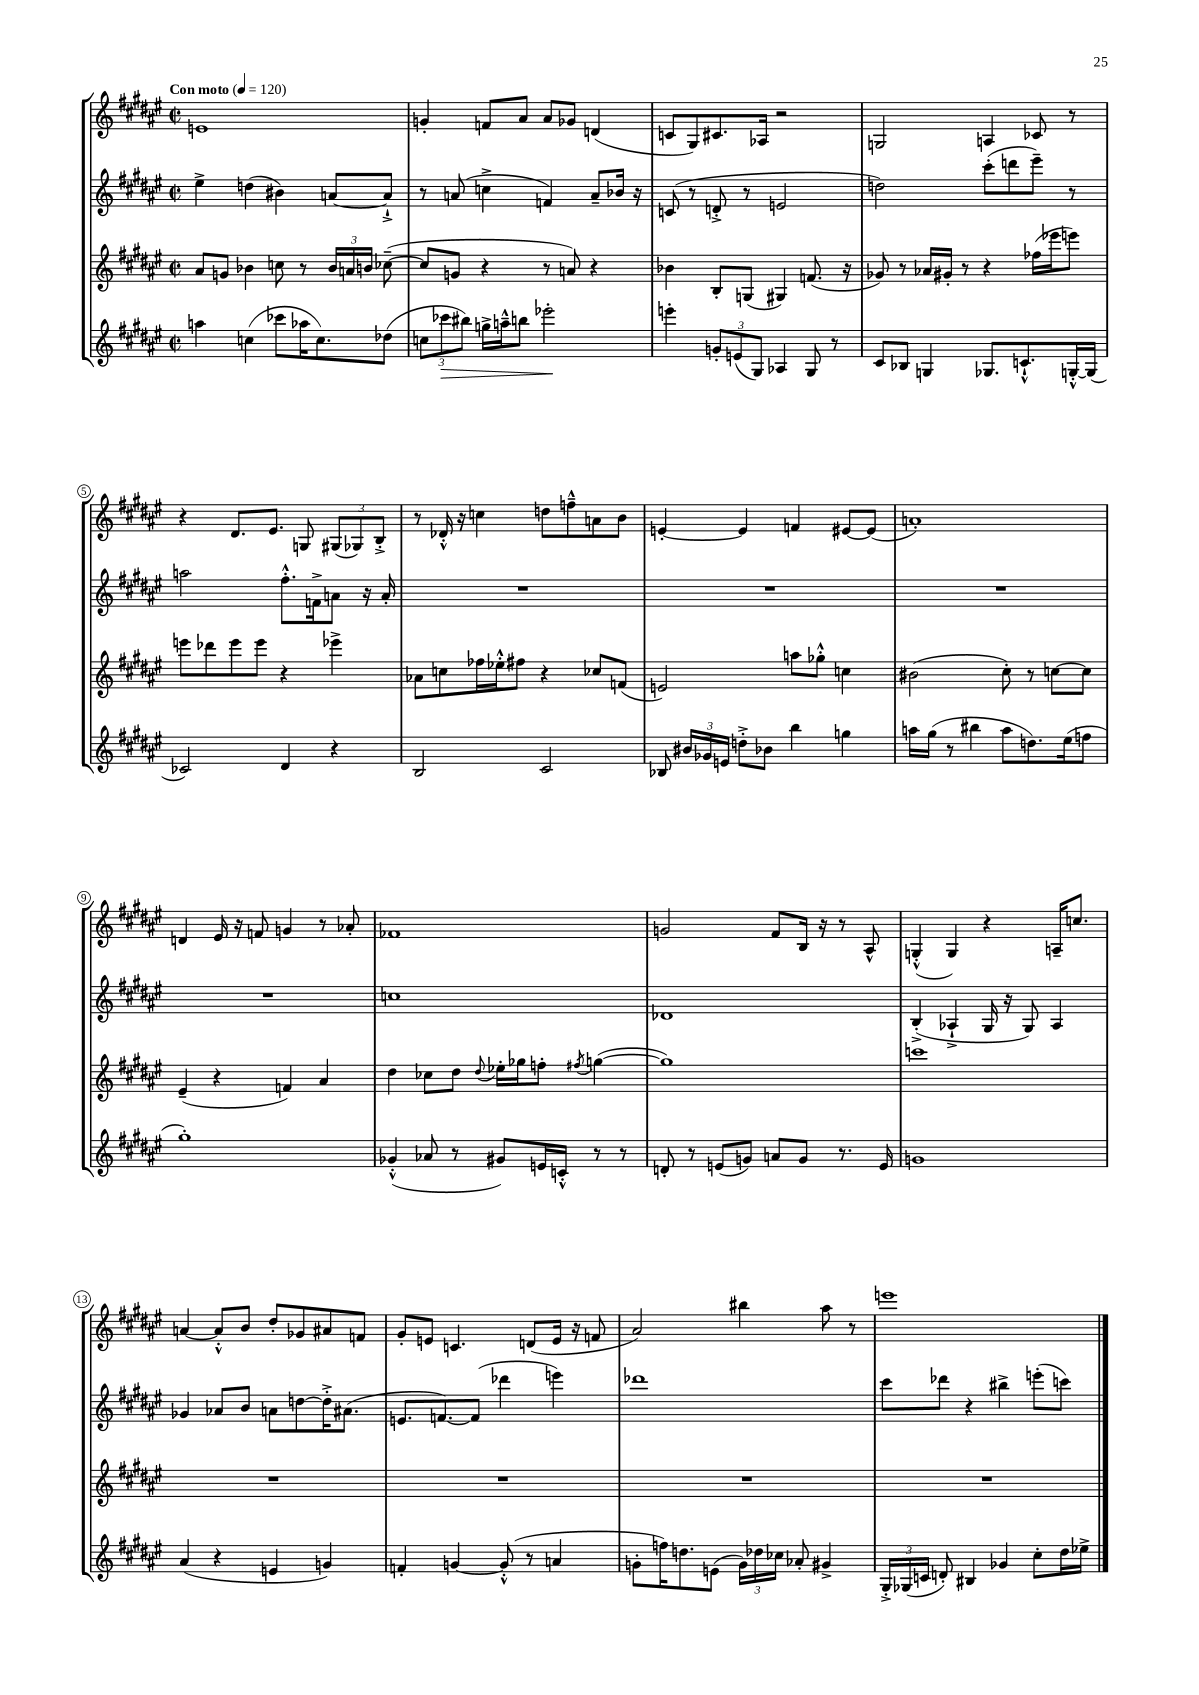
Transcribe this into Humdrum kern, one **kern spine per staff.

**kern	**dynam	**kern	**kern	**kern
*part4	*part4	*part3	*part2	*part1
*staff4	*staff4	*staff3	*staff2	*staff1
*clefG2	*	*clefG2	*clefG2	*clefG2
*k[f#c#g#d#a#e#]	*	*k[f#c#g#d#a#e#]	*k[f#c#g#d#a#e#]	*k[f#c#g#d#a#e#]
*M2/2	*	*M2/2	*M2/2	*M2/2
*met(c|)	*	*met(c|)	*met(c|)	*met(c|)
*MM120	*	*MM120	*MM120	*MM120
=1	=1	=1	=1	=1
!	!	!	!	!LO:TX:a:B:t=Con moto
4aan\	.	8a#/L	4ee#^\	1en
.	.	8gn/J	.	.
(4ccn\	.	4b-X\	(4ddn\	.
8ccc-X\L	.	8ccn\	4b#X\)	.
16aa-X\K	.	8r	.	.
8.cc\)	.	.	.	.
.	.	24b-/LL	[8an/L	.
.	.	24an/	.	.
.	.	24bn/JJ	.	.
(8dd-X\J	.	([8cc-X~\	8a`^/J]	.
=2	=2	=2	=2	=2
12ccn\L	.	8cc-/L]	8r	4gn'/
!	!LO:HP:b	!	!	!
12ccc-X\	>	.	.	.
.	.	8gn/J	(8an/	.
12bb#X\J)	.	.	.	.
16ggn^\LL	.	4r	4ccn^\	8fn/L
16aan~^^\J	.	.	.	.
8bbn\J	.	.	.	8a#/J
2eee-X'\	.	8r	4fn/)	8a#/L
.	.	8an/)	.	8g-X/J
.	.	4r	8a~/L	(4dn/
.	.	.	16b-X/Jk	.
.	.	.	16r	.
.	]	.	.	.
=3	=3	=3	=3	=3
4eeen'\	.	4b-X\	(8cn/	8cn/L
.	.	.	8r	8G#/)
12gn'/L	.	8B'/L	8dn'^/	8.c#X/
(12en/	.	.	.	.
.	.	(8Gn/J	8r	.
12G#/J)	.	.	.	.
.	.	.	.	16A-X/Jk
4A-X/	.	4G#X/)	2en/	2r
8G#/	.	(8.fn/	.	.
8r	.	.	.	.
.	.	16r	.	.
=4	=4	=4	=4	=4
8c#/L	.	8g-X/)	2ddn\)	2Gn/
8B-X/J	.	8r	.	.
4Gn/	.	16a-X/LL	.	.
.	.	16g#X'/JJ	.	.
.	.	8r	.	.
8.G-X/L	.	4r	(8ccc#'\L	4An/
.	.	.	8dddn\	.
8.cn`^^/	.	.	.	.
.	.	(16ff-X\LL	8eee#~\J)	8c-X/
.	.	16eee-X\J	.	.
[16Gn'^^/L	.	8eeen\J)	8r	8r
(16G/JJ]	.	.	.	.
!!LO:LB:g=z
=5	=5	=5	=5	=5
2c-X/)	.	8eeen\L	2aan\	4r
.	.	8ddd-X\	.	.
.	.	8eee\	.	8.d#/L
.	.	8eee\J	.	.
.	.	.	.	8.e#/J
4d#/	.	4r	8.ff#'^^\L	.
.	.	.	.	8Gn/
.	.	.	16fn^\k	.
4r	.	4eee-X^\	8an\J	(12G#X/L
.	.	.	.	12G-X/)
.	.	.	16r	.
.	.	.	.	12B'^/J
.	.	.	16a'/	.
=6	=6	=6	=6	=6
2B/	.	8a-X\L	1r	8r
.	.	8ccn\	.	16d-X'^^/
.	.	.	.	16r
.	.	16ff-X\L	.	4ccn\
.	.	16ee-X'^^\J	.	.
.	.	8ff#X\J	.	.
2c#/	.	4r	.	8ddn\L
.	.	.	.	8ffn~^^\
.	.	8cc-X/L	.	8an\
.	.	(8fn/J	.	8b\J
=7	=7	=7	=7	=7
8B-X/	.	2en/)	1r	[4en'/
24b#X/LL	.	.	.	.
24g-X/	.	.	.	.
24en/JJ	.	.	.	.
8ddn'^\L	.	.	.	4e/]
8b-X\J	.	.	.	.
4bb\	.	8aan\L	.	4fn/
.	.	8gg-X'^^\J	.	.
4ggn\	.	4ccn\	.	[8e#X/L
.	.	.	.	(8e#/J]
=8	=8	=8	=8	=8
16aan\LL	.	(2b#X\	1r	1an')
(16gg#\JJ	.	.	.	.
8r	.	.	.	.
4bb#X\	.	.	.	.
8aa\L	.	8cc#'\)	.	.
8.ddn\)	.	8r	.	.
.	.	[8ccn\L	.	.
(16ee#\k	.	.	.	.
8ffn\J	.	8cc\J]	.	.
!!LO:LB:g=z
=9	=9	=9	=9	=9
1gg#')	.	(4e#~/	1r	4dn/
.	.	4r	.	16e#/
.	.	.	.	16r
.	.	.	.	8fn/
.	.	4fn/)	.	4gn/
.	.	4a#/	.	8r
.	.	.	.	8a-X'/
=10	=10	=10	=10	=10
(4g-X'^^/	.	4dd#\	1ccn	1f-X
8a-X/	.	8cc-X\L	.	.
8r	.	8dd#\J	.	.
.	.	8qqdd#/	.	.
8g#X/L)	.	16ee-X'\LL	.	.
.	.	16gg-X\J	.	.
16en/L	.	8ffn'\J	.	.
16cn'^^/JJ	.	.	.	.
.	.	8qff#X/	.	.
8r	.	([4ggn\	.	.
8r	.	.	.	.
=11	=11	=11	=11	=11
8dn'/	.	1gg])	1d-X	2gn/
8r	.	.	.	.
(8en/L	.	.	.	.
8gn/J)	.	.	.	.
8an/L	.	.	.	8f#/L
8g/J	.	.	.	16B/Jk
.	.	.	.	16r
8.r	.	.	.	8r
.	.	.	.	8A#^^/
16e/	.	.	.	.
=12	=12	=12	=12	=12
1gn	.	1cccn	(4B'^/	(4Gn'^^/
.	.	.	4A-X`^/	4G/)
.	.	.	16G#/	4r
.	.	.	16r	.
.	.	.	8G#/)	.
.	.	.	4A-/	16An~/KL
.	.	.	.	8.ccn/J
!!LO:LB:g=z
=13	=13	=13	=13	=13
(4a#/	.	1r	4g-X/	[4an/
4r	.	.	8a-X/L	8a'^^/L]
.	.	.	8b/J	8b/J
4en/	.	.	8an\L	8dd#'/L
.	.	.	[8ddn\	8g-X/
4gn/)	.	.	16dd'^\K]	8a#X/
.	.	.	(8.a#X\J	.
.	.	.	.	8fn/J
=14	=14	=14	=14	=14
4fn'/	.	1r	8.en/L	8g#'/L
.	.	.	.	8en/J
.	.	.	[8.fn/)	.
[4gn/	.	.	.	4.cn/
.	.	.	(8f/J]	.
(8g'^^/]	.	.	4ddd-X\	.
8r	.	.	.	(8dn/L
4an/	.	.	4eeen\)	16e/Jk
.	.	.	.	16r
.	.	.	.	8fn/
=15	=15	=15	=15	=15
8gn'\L	.	1r	1ddd-X	2a#/)
16ffn\K)	.	.	.	.
8.ddn\	.	.	.	.
(8en\J	.	.	.	.
24g\LL)	.	.	.	4bb#X\
24dd-X\	.	.	.	.
24cc-X\JJ	.	.	.	.
8a-X'/	.	.	.	.
4g#X^/	.	.	.	8aa#\
.	.	.	.	8r
=16	=16	=16	=16	=16
24G#'^/LL	.	1r	8ccc#\L	1eeen
(24G-X/	.	.	.	.
24cn/JJ	.	.	.	.
8dn'/)	.	.	8ddd-X\J	.
4B#X/	.	.	4r	.
4g-X/	.	.	4bb#X^\	.
8cc#'\L	.	.	(8eeen'\L	.
16dd#\L	.	.	8cccn\J)	.
16ee-X^\JJ	.	.	.	.
==	==	==	==	==
*-	*-	*-	*-	*-
